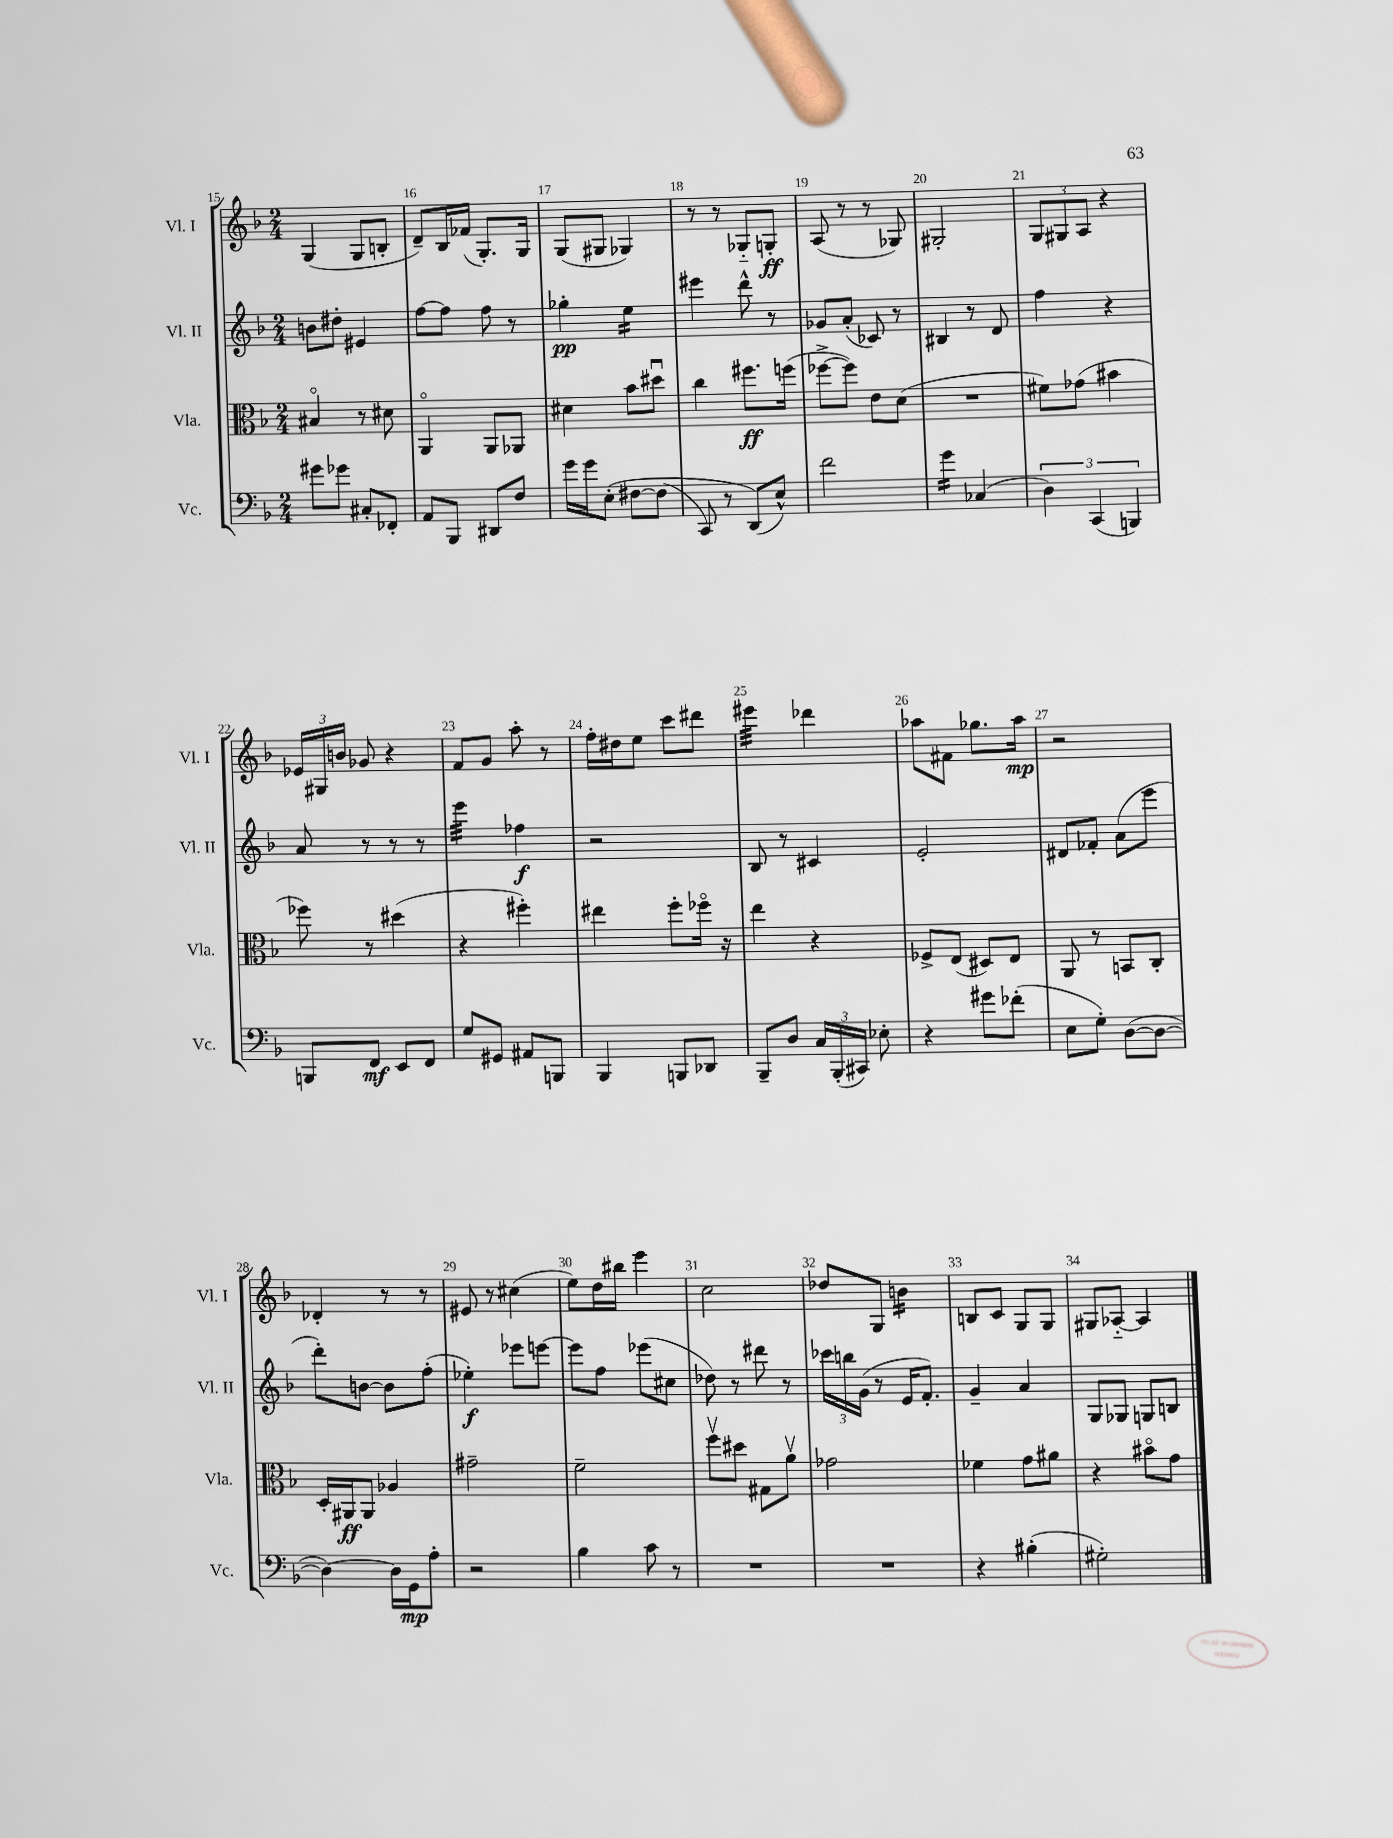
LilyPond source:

<<
\new StaffGroup <<
\new Staff = "s0" \with { instrumentName = "Vl. I" shortInstrumentName = "Vl. I" } {
    \clef treble \key f \major \numericTimeSignature \time 2/4
    \autoBeamOff g4( g8[ b8]-. |
    d'8[--) bes16 fes'16]( g8.[-.) g16] |
    g8[( gis8] ges4) |
    r8 r8 ges8[-_ g8]-.\ff |
    a8( r8 r8 ges8) |
    gis2-. |
    \tuplet 3/2 { g8[ gis8 a8] } r4 |
    \tuplet 3/2 { ees'16[ gis16 b'16] } ges'8 r4 |
    f'8[ g'8] a''8-. r8 |
    f''16[-. dis''16 e''8] c'''8[ dis'''8] |
    eis'''4:32 des'''4 |
    aes''8[ fis'8] ges''8.[ aes''16]\mp |
    r2 |
    des'4-. r8 r8 |
    eis'8 r8 cis''4( |
    e''8[) d''16 bis''16] e'''4 |
    c''2 |
    des''8[ g8] b'4:16 |
    b8[ c'8] g8[ g8] |
    gis8[ aes8]~-_ aes4 \bar "|." |
}
\new Staff = "s1" \with { instrumentName = "Vl. II" shortInstrumentName = "Vl. II" } {
    \clef treble \key f \major \numericTimeSignature \time 2/4
    \autoBeamOff b'8[ dis''8]-. eis'4 |
    f''8[~ f''8] f''8 r8 |
    ges''4-.\pp e''4:16 |
    eis'''4 d'''8-^ r8 |
    ges'8[ a'8]-.( ces'8) r8 |
    bis4 r8 d'8 |
    f''4 r4 |
    a'8 r8 r8 r8 |
    e'''4:32 fes''4\f |
    r2 |
    bes8 r8 cis'4 |
    e'2-. |
    dis'8[ fes'8]-. a'8[( e'''8] |
    d'''8[-.) b'8]~ b'8[ f''8]-.( |
    ees''4-.\f) ees'''8[ e'''8]~ |
    e'''8[ f''8] ees'''8[( cis''8] |
    des''8) r8 dis'''8 r8 |
    \tuplet 3/2 { ces'''16[ b''16 g'16]( } r8 e'16[ f'8.]-.) |
    g'4-- a'4 |
    g8[ ges8] g8[ b8] \bar "|." |
}
\new Staff = "s2" \with { instrumentName = "Vla." shortInstrumentName = "Vla." } {
    \clef alto \key f \major \numericTimeSignature \time 2/4
    \autoBeamOff bis4\flageolet r8 dis'8 |
    a,4\flageolet a,8[ aes,8] |
    dis'4 bes'8[ dis''8]\downbow |
    c''4 fis''8.[\ff f''16]( |
    fes''8[~-> fes''8]) e'8[ d'8]( |
    R2 |
    fis'8[) ges'8]( bis'4 |
    fes''8) r8 dis''4( |
    r4 fis''4-.) |
    eis''4 f''8[-. fes''16]\flageolet r16 |
    e''4 r4 |
    fes8[-> e8]( dis8[) e8] |
    a,8 r8 b,8[ c8]-. |
    d16[-. ais,16\ff ais,8] aes4 |
    gis'2-- |
    f'2-- |
    f''8[\upbow dis''8] gis8[ a'8]\upbow |
    ges'2 |
    fes'4 g'8[ ais'8] |
    r4 bis'8[\flageolet g'8] \bar "|." |
}
\new Staff = "s3" \with { instrumentName = "Vc." shortInstrumentName = "Vc." } {
    \clef bass \key f \major \numericTimeSignature \time 2/4
    \autoBeamOff gis'8[ ges'8] cis8[-. fes,8]-. |
    a,8[ bes,,8] dis,8[ f8] |
    g'16[ g'16 e8]-.\( fis8[~ fis8]( |
    c,8) r8 d,8[(\) e8]-^) |
    f'2 |
    g'4:16 ces4( |
    \tuplet 3/2 { d4) c,4( b,,4) } |
    b,,8[ f,8]\mf e,8[ f,8] |
    g8[ gis,8] ais,8[ b,,8] |
    bes,,4 b,,8[ des,8] |
    bes,,8[-- d8] \tuplet 3/2 { c16[ bes,,16-.( cis,16]) } ees8-. |
    r4 gis'8[ fes'8]-.( |
    e8[ g8]-.) d8[~( d8]~ |
    d4~) d16[ g,16\mp a8]-. |
    r2 |
    bes4 c'8 r8 |
    R2 |
    R2 |
    r4 bis4-.( |
    gis2-.) \bar "|." |
}
>>
>>
\layout { \context { \Score currentBarNumber = #15 \override BarNumber.break-visibility = ##(#f #t #t) barNumberVisibility = #all-bar-numbers-visible } }
